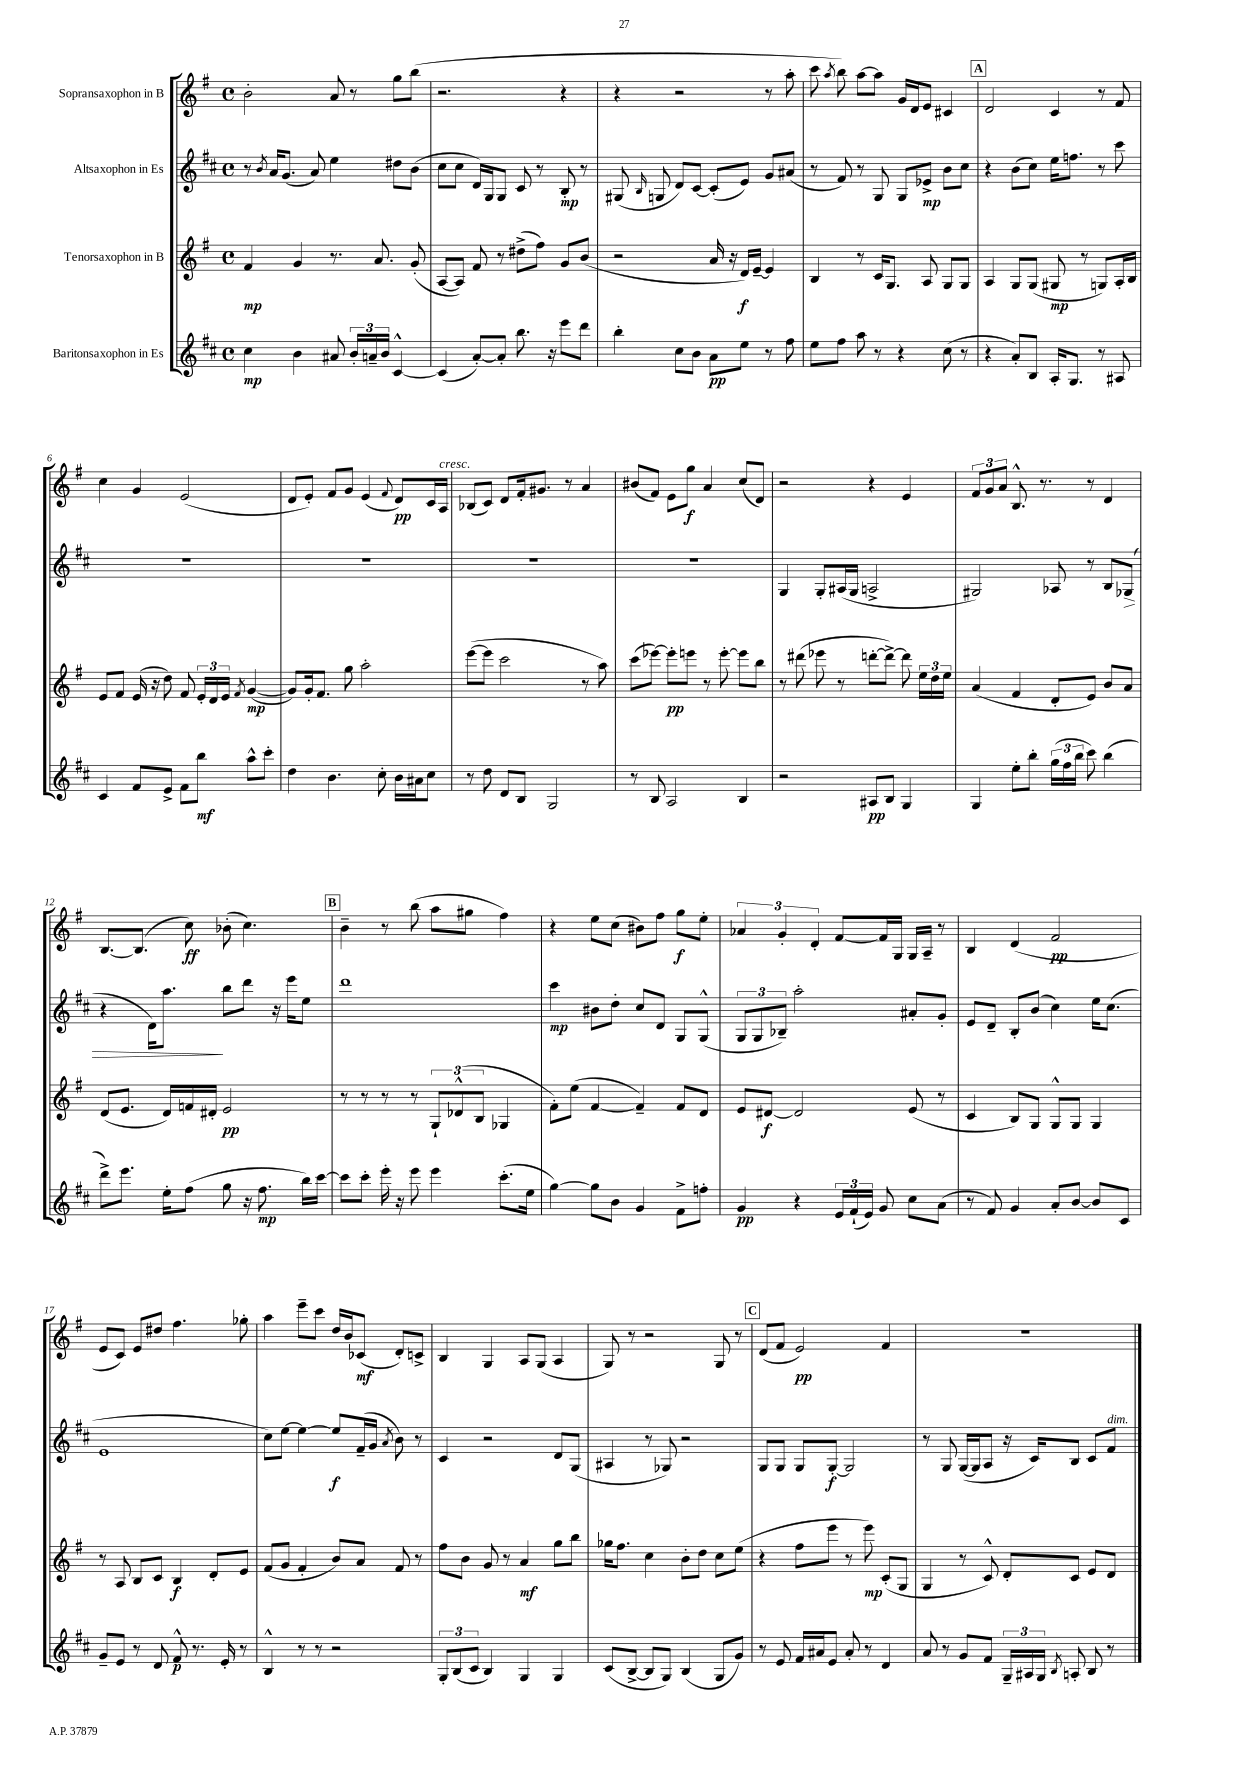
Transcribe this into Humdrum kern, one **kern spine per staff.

**kern	**kern	**kern	**kern
*staff4	*staff3	*staff2	*staff1
*clefG2	*clefG2	*clefG2	*clefG2
*k[f#c#]	*k[f#]	*k[f#c#]	*k[f#]
*M4/4	*M4/4	*M4/4	*M4/4
*met(c)	*met(c)	*met(c)	*met(c)
4cc#\	4f#/	8r	2b'\
.	.	8qb/	.
.	.	16a/LK	.
.	.	(8.g/J	.
4b\	4g/	.	.
.	.	8a/)	.
8a#/	8.r	4ee\	8a/
24b'/LL	.	.	8r
24a~/	.	.	.
.	8.a/	.	.
24b/JJ	.	.	.
[4c#^^/	.	8dd#\L	8gg\L
.	(8g'/	(8b\J	(8bb\J
=	=	=	=
(4c#/]	[8A/L	8cc#\L	2.r
.	8A/]J)	8cc#\J	.
[8a'/L)	8f#/	16d/LL)	.
.	.	16G/J	.
8a'/]J	8r	8G/J	.
8.bb\	(8dd#^\L	8c#/	.
.	8ff#\J)	8r	.
16r	.	.	.
8eee\L	8g/L	8B'/	4r
8ddd\J	(8b/J	8r	.
=	=	=	=
4bb'\	2r	(8G#/	4r
.	.	16qqB/	.
.	.	8G/	.
8cc#\L	.	8d/L)	2r
8b\J	.	[8c#/J	.
8a\L	16a/	(8c#'/]L	.
.	16r	.	.
8ee\J	16d/LL)	8e/J)	.
.	[16e~/JJ	.	.
8r	4e/]	8g/L	8r
8ff#\	.	(8a#/J	8aa'\
=	=	=	=
8ee\L	4B/	8r	8ccc\
.	.	.	8qaa/
8ff#\J	.	8f#/)	8bb\)
8aa\	8r	8r	[8aa\L
8r	16c/LK	8G/	8aa\]J
.	8.G/J	.	.
4r	.	8G/L	16g/LL
.	.	.	16d/J
.	8A/	8e-^/J	8e/J
(8cc#\	8G/L	8b\L	4c#/
8r	8G/J	8cc#\J	.
=	=	=	=
4r	4A/	4r	2d/
8a'/L)	8G/L	(8b\L	.
8B/J	(8G/J	8cc#\J)	.
16A'/LK	8G#/	16ee\LK	4c/
8.G/J	.	8.ff\J	.
.	8r	.	.
8r	8G/L)	8r	8r
8A#/	16A'/L	8ccc#\	8f#/
.	16B/JJ	.	.
=	=	=	=
4c#/	8e/L	1r	4cc\
.	8f#/J	.	.
8f#/L	(16e/	.	4g/
.	16r	.	.
8e^/J	8dd\)	.	.
8f#\L	8f#/	.	(2e/
8bb\J	24e'/LL	.	.
.	24d/	.	.
.	24e/JJ	.	.
.	8qf#/	.	.
8aa^^\L	([4g/	.	.
8ccc#'\J	.	.	.
=	=	=	=
4dd\	8g/]L)	1r	8d/L
.	16g'/k	.	8e'/J)
.	8.f#/J	.	.
4.b\	.	.	8f#/L
.	8gg\	.	8g/J
.	2aa'\	.	(4e/
8cc#'\	.	.	.
.	.	.	8qqf#/
16b\LL	.	.	8d/L)
16a#\J	.	.	.
8cc#\J	.	.	16c/L
.	.	.	16A/JJ
=	=	=	=
8r	([8eee\L	1r	(8B-/L
8dd\	8eee\]J	.	8c/J)
8d/L	2ccc\	.	8d/L
8B/J	.	.	16f#'/k
.	.	.	8.g#/J
2G/	.	.	.
.	.	.	8r
.	8r	.	4a/
.	8aa\)	.	.
=	=	=	=
8r	(8ccc\L	1r	(8b#/L
8B/	[8eee-\J)	.	8f#/J)
2A/	8eee-'\]L	.	8e\L
.	8eee\J	.	8gg\J
.	8r	.	4a/
.	[8eee'\	.	.
4B/	8eee\]L	.	(8cc/L
.	8bb\J	.	8d/J)
=	=	=	=
2r	8r	4G/	2r
.	(8ddd#\	.	.
.	8eee-\	8G'/L	.
.	8r	(16A#/L	.
.	.	16G/JJ	.
8A#/L	[8ddd'\L	2A^/	4r
8B/J	8ddd^\_J)	.	.
4G/	8ddd\]	.	4e/
.	24ee\LL	.	.
.	24dd\	.	.
.	24ee\JJ	.	.
=	=	=	=
4G/	(4a/	2G#/)	12f#/L
.	.	.	12g/
.	.	.	12a/J
8ee'\L	4f#/	.	8.B^^/
8bb'\J	.	.	.
.	.	.	8.r
(24gg\LL	8d'/L	8A-/	.
24ff#\	.	.	.
24bb\JJ	.	.	.
8ccc#\)	8e/J)	8r	8r
(4bb\	8b/L	8B/L	4d/
.	8a/J	(8G-/J	.
=	=	=	=
8ddd^\L)	(8d/L	4r	[8.B/L
8.eee\J	8.e/J	.	.
.	.	.	(8.B/]J
.	.	16d\LK)	.
16ee'\LK	16d/LL)	8.aa\J	.
(8ff#\J	16f/	.	8cc\)
.	16d#'/JJ	.	.
8gg\	2e/	8bb\L	(8b-'\
16r	.	8ddd\J	4.cc\)
8.ff#\	.	.	.
.	.	16r	.
.	.	16eee\LK	.
16bb\LL)	.	8ee\J	.
[16ccc#\JJ	.	.	.
=	=	=	=
8ccc#\]L	8r	1ddd	4b~\
8ccc#'\J	8r	.	.
16eee'\	8r	.	8r
16r	.	.	.
8eee\	8r	.	(8bb\
4eee\	12G`/L	.	8aa\L
.	(12d-^^/	.	.
.	.	.	8gg#\J
.	12B/J	.	.
(8.ccc#'\L	4G-/	.	4ff#\)
16ee\Jk	.	.	.
=	=	=	=
[4gg\)	8f#'\L)	4ccc#\	4r
.	(8ee\J	.	.
8gg\]L	[4f#/	8b#\L	8ee\L
8b\J	.	8dd'\J	(8cc\J
4g/	4f#~/])	8cc#/L	8b#\L)
.	.	8d/J	8ff#\J
8f#^\L	8f#/L	8G/L	8gg\L
8ff'\J	8d/J	(8G^^/J	8ee'\J
=	=	=	=
4g/	8e/L	12G/L	6a-/
.	.	12G/	.
.	[8d#/J	.	.
.	.	12B-~/J)	6g'/
4r	2d#/]	2aa'\	.
.	.	.	6d'/
24e/LL	.	.	[8f#/L
(24f#`/	.	.	.
24e/JJ)	.	.	.
8g/	.	.	16f#/]L
.	.	.	16G/JJ
8cc#\L	(8e/	8a#'/L	16G/LL
.	.	.	16A~/JJ
(8a\J	8r	8g'/J	8r
=	=	=	=
8r	4c/	8e/L	4B/
8f#/)	.	8d~/J	.
4g/	8B/L)	8B'/L	(4d/
.	8G/J	(8b/J	.
8a'/L	8G^^/L	4cc#\)	2f#/
[8b/J	8G/J	.	.
8b/]L	4G/	16ee\LK	.
.	.	(8.cc#\J	.
8c#/J	.	.	.
=	=	=	=
8g~/L	8r	1e	8e/L
8e/J	8A/	.	8c/J)
8r	8B/L	.	8e/L
8d/	8c/J	.	8dd#/J
8f#^^/	4B/	.	4.ff#\
8.r	.	.	.
.	8d'/L	.	.
16e'/	.	.	.
8r	8e/J	.	8gg-'\
=	=	=	=
4B^^/	(8f#/L	8cc#\L)	4aa\
.	8g/J	[8ee\J	.
8r	4f#'/	4ee\_	8eee~\L
8r	.	.	8ccc\J
2r	8b/L)	8ee/]L	16dd/LL
.	.	.	16b/J
.	8a/J	(16f#~/L	(8c-/J
.	.	16g/JJ	.
.	.	8qa/	.
.	8f#/	8b\)	8d'/L)
.	8r	8r	8c^/J
=	=	=	=
12G'/L	8ff#\L	4c#/	4B/
(12B/	.	.	.
.	8b\J	.	.
12c#/J	.	.	.
4B/)	8g/	2r	4G/
.	8r	.	.
4G/	4a/	.	8A/L
.	.	.	(8G/J
4G/	8gg\L	8d/L	4A/
.	8bb\J	(8G/J	.
=	=	=	=
(8c#/L	16gg-\LK	4A#/	8G/)
.	8.ff#\J	.	.
[8B^/J	.	.	8r
8B/]L	4cc\	8r	2r
8G/J)	.	8G-/)	.
(4B/	8b'\L	2r	.
.	8dd\J	.	.
8G/L	8cc\L	.	8G/
8g/J)	(8ee\J	.	8r
=	=	=	=
8r	4r	8G/L	(8d/L
8e/	.	8G/J	8f#/J
16f#/LL	8ff#\L	8G/L	2e/)
16a#/J	.	.	.
8e/J	8eee\J	[8G'/J	.
8a#'/	8r	2G/]	.
8r	8eee\)	.	.
4d/	(8c'/L	.	4f#/
.	8G/J	.	.
=	=	=	=
8a/	4G/	8r	1r
8r	.	8G/	.
8g/L	8r	([16G/LL	.
.	.	16G/]J	.
8f#/J	8c^^/)	8A/J	.
24G~/LL	8d'/L	16r	.
24A#/	.	.	.
.	.	16c#/LK)	.
24G/JJ	.	.	.
8qB/	.	.	.
8A'/	8c/J	8B/J	.
8B/	8e/L	8c#/L	.
8r	8d/J	8f#/J	.
==	==	==	==
*-	*-	*-	*-
